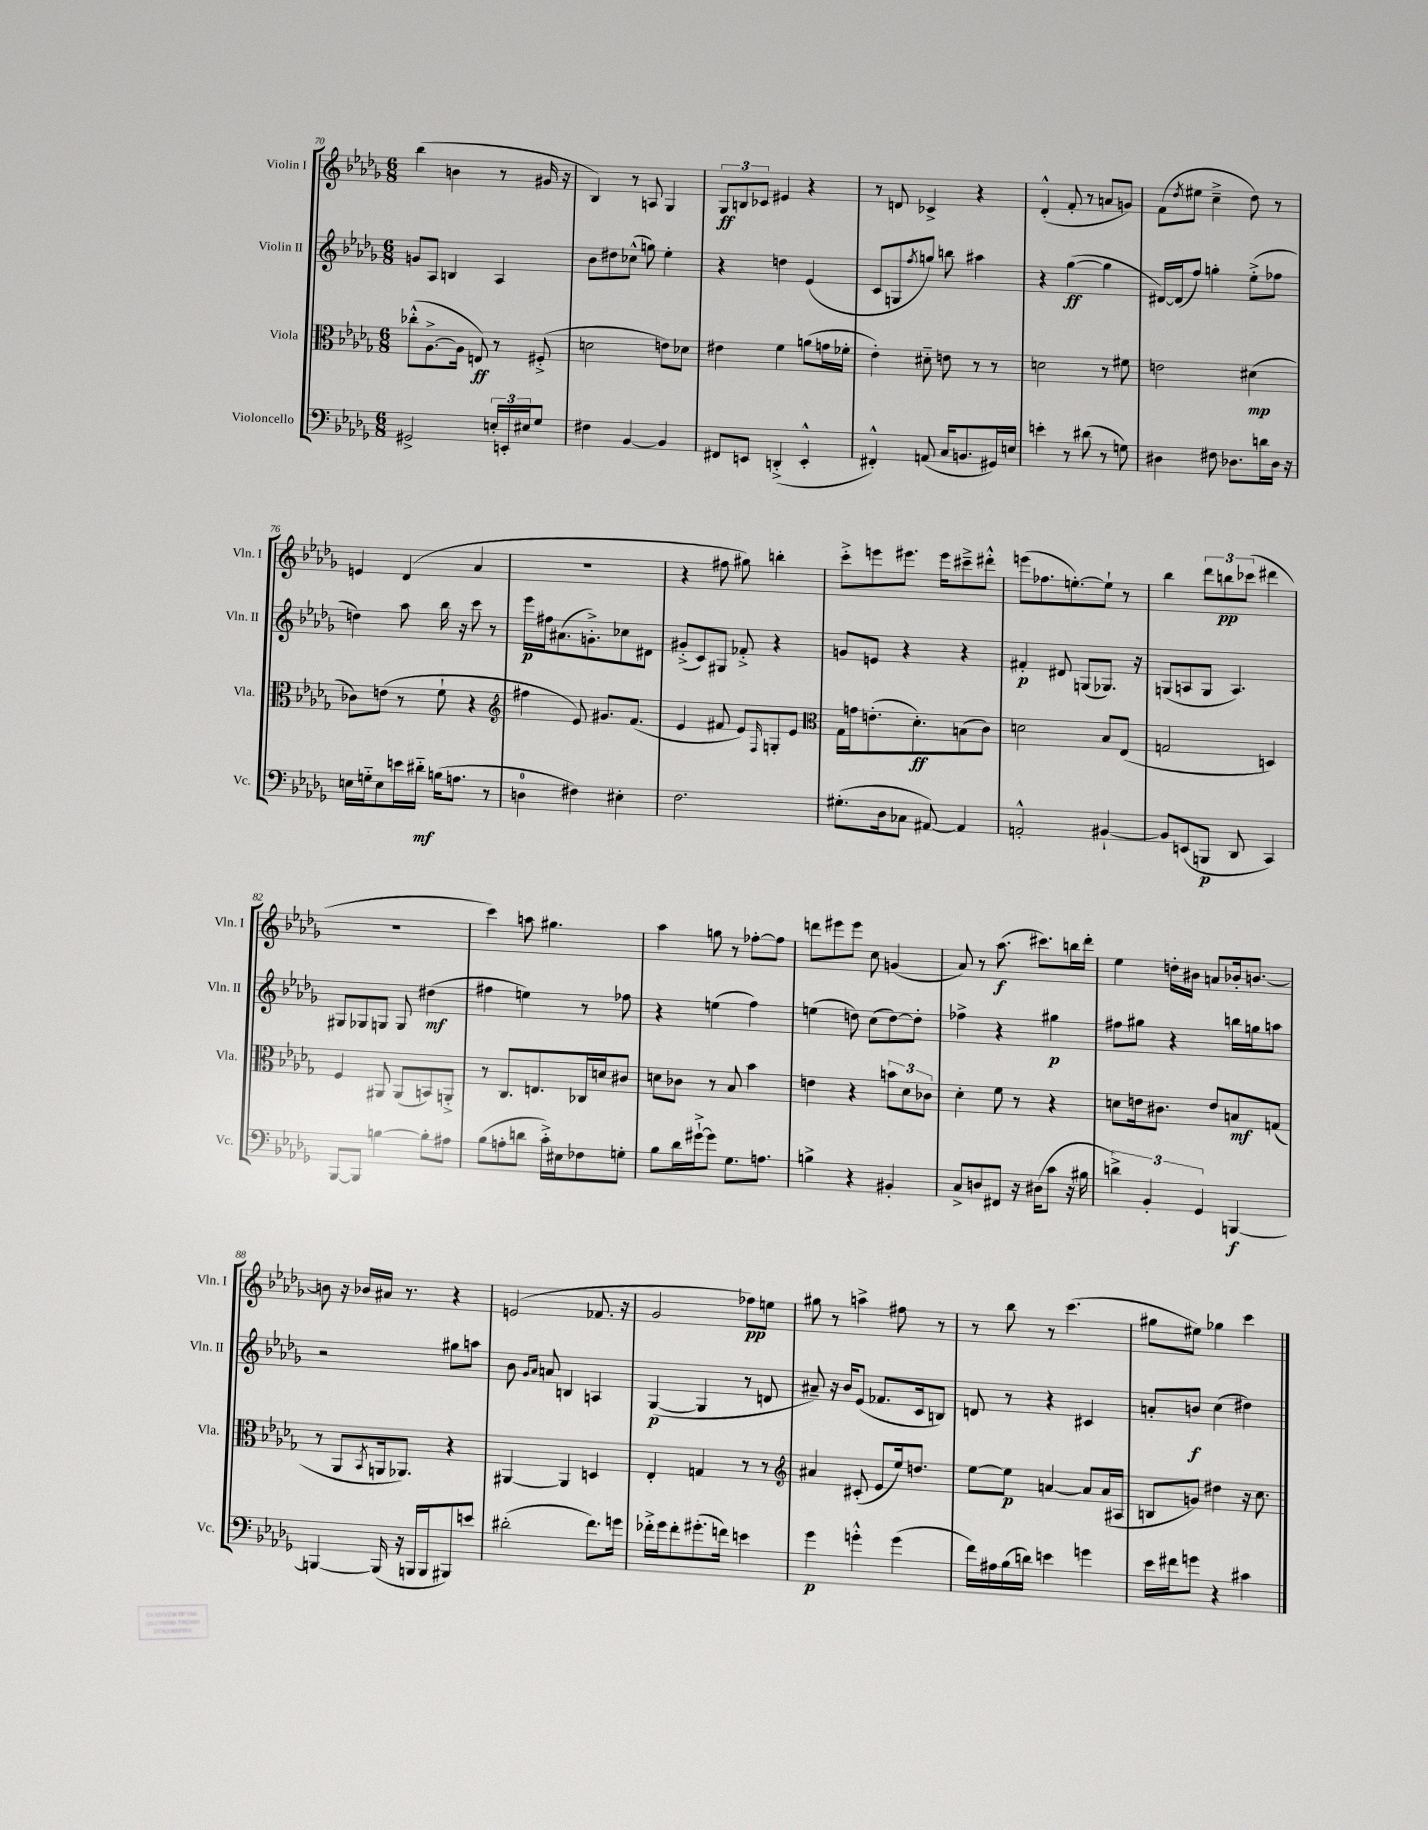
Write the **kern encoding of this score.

**kern	**kern	**kern	**kern
*staff4	*staff3	*staff2	*staff1
*clefF4	*clefC3	*clefG2	*clefG2
*k[b-e-a-d-g-]	*k[b-e-a-d-g-]	*k[b-e-a-d-g-]	*k[b-e-a-d-g-]
*M6/8	*M6/8	*M6/8	*M6/8
2GG#^	(8cc-'^^	8g	(4bb-
.	[8.A-^	8A-	.
.	.	4B	4b
.	16A-]	.	.
.	8E)	.	.
24E'	8r	4A-	8r
24EE'	.	.	.
24E#	.	.	.
8G-	(8F#'^	.	16g#
.	.	.	16r
=	=	=	=
4F#	2d	8b-	4B-)
.	.	8dd#	.
[4BB-	.	(8cc-^^	8r
.	.	8gg)	8A
4BB-]	8e)	4ee-'	4G-
.	8d-	.	.
=	=	=	=
8FF#	4e#	4r	12G-
.	.	.	12B
8EE	.	.	.
.	.	.	12c-
(4DD'^	4f	4dd	4e#
4EE'^^	(8a	(4e-	4r
.	16g	.	.
.	16f-'	.	.
=	=	=	=
4FF#'^^)	4e-')	8c	8r
.	.	8G	8d
.	.	8qff	.
(8AA	8d#'~	8gg)	4c-^
16C	8e	8bb	.
8.BB	.	.	.
.	8r	4aa#	4r
16GG#)	8r	.	.
16E	.	.	.
=	=	=	=
4e'	2d	4r	(4d-'^^
8r	.	([4gg-	8f'
(8d#	.	.	8r
8r	8r	4gg-]	8a
8G)	8f#	.	8g)
=	=	=	=
4D#	2e	[16d#)	(8f
.	.	(16d#]	.
.	.	.	8qdd-
.	.	8ff)	8ee#
8F#	.	4gg'	4cc~^
8.D-	.	.	.
.	(4d#	(8ee-'^	8dd-)
16d	.	.	.
16D-	.	8ff-	8r
16r	.	.	.
=	=	=	=
16E	8c-)	4dd)	4e
16G'~	.	.	.
8E	(8e	.	.
16e	8r	8aa-	(4d-
16d#'~	.	.	.
(16B	8f`	16bb-	.
8.A	.	16r	.
.	4r	8ccc	4a-
8r	.	8r	.
=	=	=	=
*	*clefG2	*	*
4D	4ff#	16eee-	2.r
.	.	16ff#	.
.	.	(8.a#	.
4F#)	8e-)	.	.
.	.	8.g'^)	.
.	8.g#	.	.
4E#'	.	8cc-	.
.	(8.f	.	.
.	.	8d#	.
=	=	=	=
2.F	4e-	(8g#'^	4r
.	.	8c)	.
.	8f#	8G#	8ff#
.	8e-)	8f-'^	8gg#)
.	16qqF	.	.
.	8G'	4r	4bb'
.	8e-	.	.
=	=	=	=
*	*clefC3	*	*
(8.G#'	16G-	8g	8ccc'^
.	16g	.	.
.	(8.e'	8e	8eee
16D-	.	.	.
8C-	.	4r	8.eee#
.	8.d-')	.	.
[8AA#)	.	.	.
.	.	.	16eee#
4AA#]	(8B	4r	8ccc#~^
.	8c)	.	8ddd#'^^
=	=	=	=
2AA'^^	2d	4f#'	(8eee
.	.	.	8.ff-
.	.	8d#	.
.	.	.	[8.ee')
.	.	(8G	.
[4BB#`	8B-	8.G-)	8ee`]
.	(8E-	.	8r
.	.	16r	.
=	=	=	=
8BB#]	2G	(8G	4bb-
(8EE	.	8A	.
8BBB	.	8G	12ddd-
.	.	.	12bb
8DD-	.	4.A)	.
.	.	.	(12ccc-
4CC)	4D)	.	4ddd#
=	=	=	=
[8BBB-	4F	8G#	2.r
8BBB-]	.	8G-	.
[4B	8AA#	8G	.
.	(8AA#	8G	.
8B']	8BB)	(4dd#	.
8A#	8AA'^	.	.
=	=	=	=
(8B-	8r	4ff#	4ccc)
8A'	8.C	.	.
8d	.	4ee)	8aa
.	8.E	.	.
16c'^)	.	.	4.gg#
16E#	.	.	.
8F-	16C-	8r	.
.	16d	.	.
8G'	8c#	8ff-	.
=	=	=	=
8B-	8d	4r	4aa-
16d-	8c-	.	.
[16g#`^	.	.	.
8g#]	8r	(4ee	8gg
8.G-	8B-	.	8r
.	4b-	4ff)	[8ff-'
8.A	.	.	.
.	.	.	8ff-]
=	=	=	=
4B^	4e	(4ee	8ddd
.	.	.	8eee#
4r	4r	8dd)	8eee#
.	.	(8cc	8cc
4BB#'	12b	[8dd)	(4g
.	12d-	.	.
.	.	8dd']	.
.	12c-	.	.
=	=	=	=
8C^	4d-'	4ff-^	8a-)
8D	.	.	8r
8FF#	8f	4r	(8.aa-
16r	8r	.	.
(16D#	.	.	8.ccc#)
8c	4r	4gg#	.
16r	.	.	16bb
16B#	.	.	16ddd-'
=	=	=	=
6d^)	8d	8ff#	4ee-
.	16e	8gg#	.
6BB-'	.	.	.
.	8.c#	.	.
.	.	4r	16dd'
.	.	.	16b#
6GG-	.	.	.
.	8e	.	8a
[4BBB	8B	16bb	16b-'
.	.	16gg	[8.b
.	(8G	8aa	.
=	=	=	=
4BBB_	8r	2r	8b]
.	8AA-	.	16r
.	.	.	16b-
.	8qBB-	.	.
(16BBB]	16AA	.	16a#
16r	8.AA-)	.	8.r
16BBB	.	.	.
16BBB	.	.	.
8BBB#)	4r	8gg#	4r
8e	.	8aa	.
=	=	=	=
(2d#'	[4AA#	8b-	(2e
.	.	16qqg-	.
.	.	16qqa-	.
.	.	8a	.
.	4AA#]	4B	.
8.f)	4D	4A	8.f-
16g	.	.	16r
=	=	=	=
16f-'^	4E-'	([4G-	2g-
16g-	.	.	.
8f-'	.	.	.
(8.g#'	4G	4G-]	.
16f)	.	.	.
4e	8r	8r	8ff-)
.	8r	8d	8ee
=	=	=	=
*	*clefG2	*	*
4g-	4a#	8a#~)	8gg#
.	.	16r	8r
.	.	16b-	.
4g'^^	(8c#'	(8e-	4aa^
.	8e-	8.f-	.
(4g	16ee-)	.	8ff#
.	8.dd	16c	.
.	.	8B)	8r
=	=	=	=
16f)	[8ee-	8d	8r
16A#	.	.	.
(16B-	8ee-]	8r	8bb-
16d)	.	.	.
4e	[4a	4r	8r
.	.	.	(4.ccc
4g	8a]	4c#	.
.	(16a	.	.
.	16A#	.	.
=	=	=	=
16e-	8B	8a'	8gg#
16f#	.	.	.
8g	8g)	8b	8ee#)
4r	4dd#	(4cc	4gg-
4c#	16r	4dd#)	4ccc
.	8.cc	.	.
==	==	==	==
*-	*-	*-	*-
